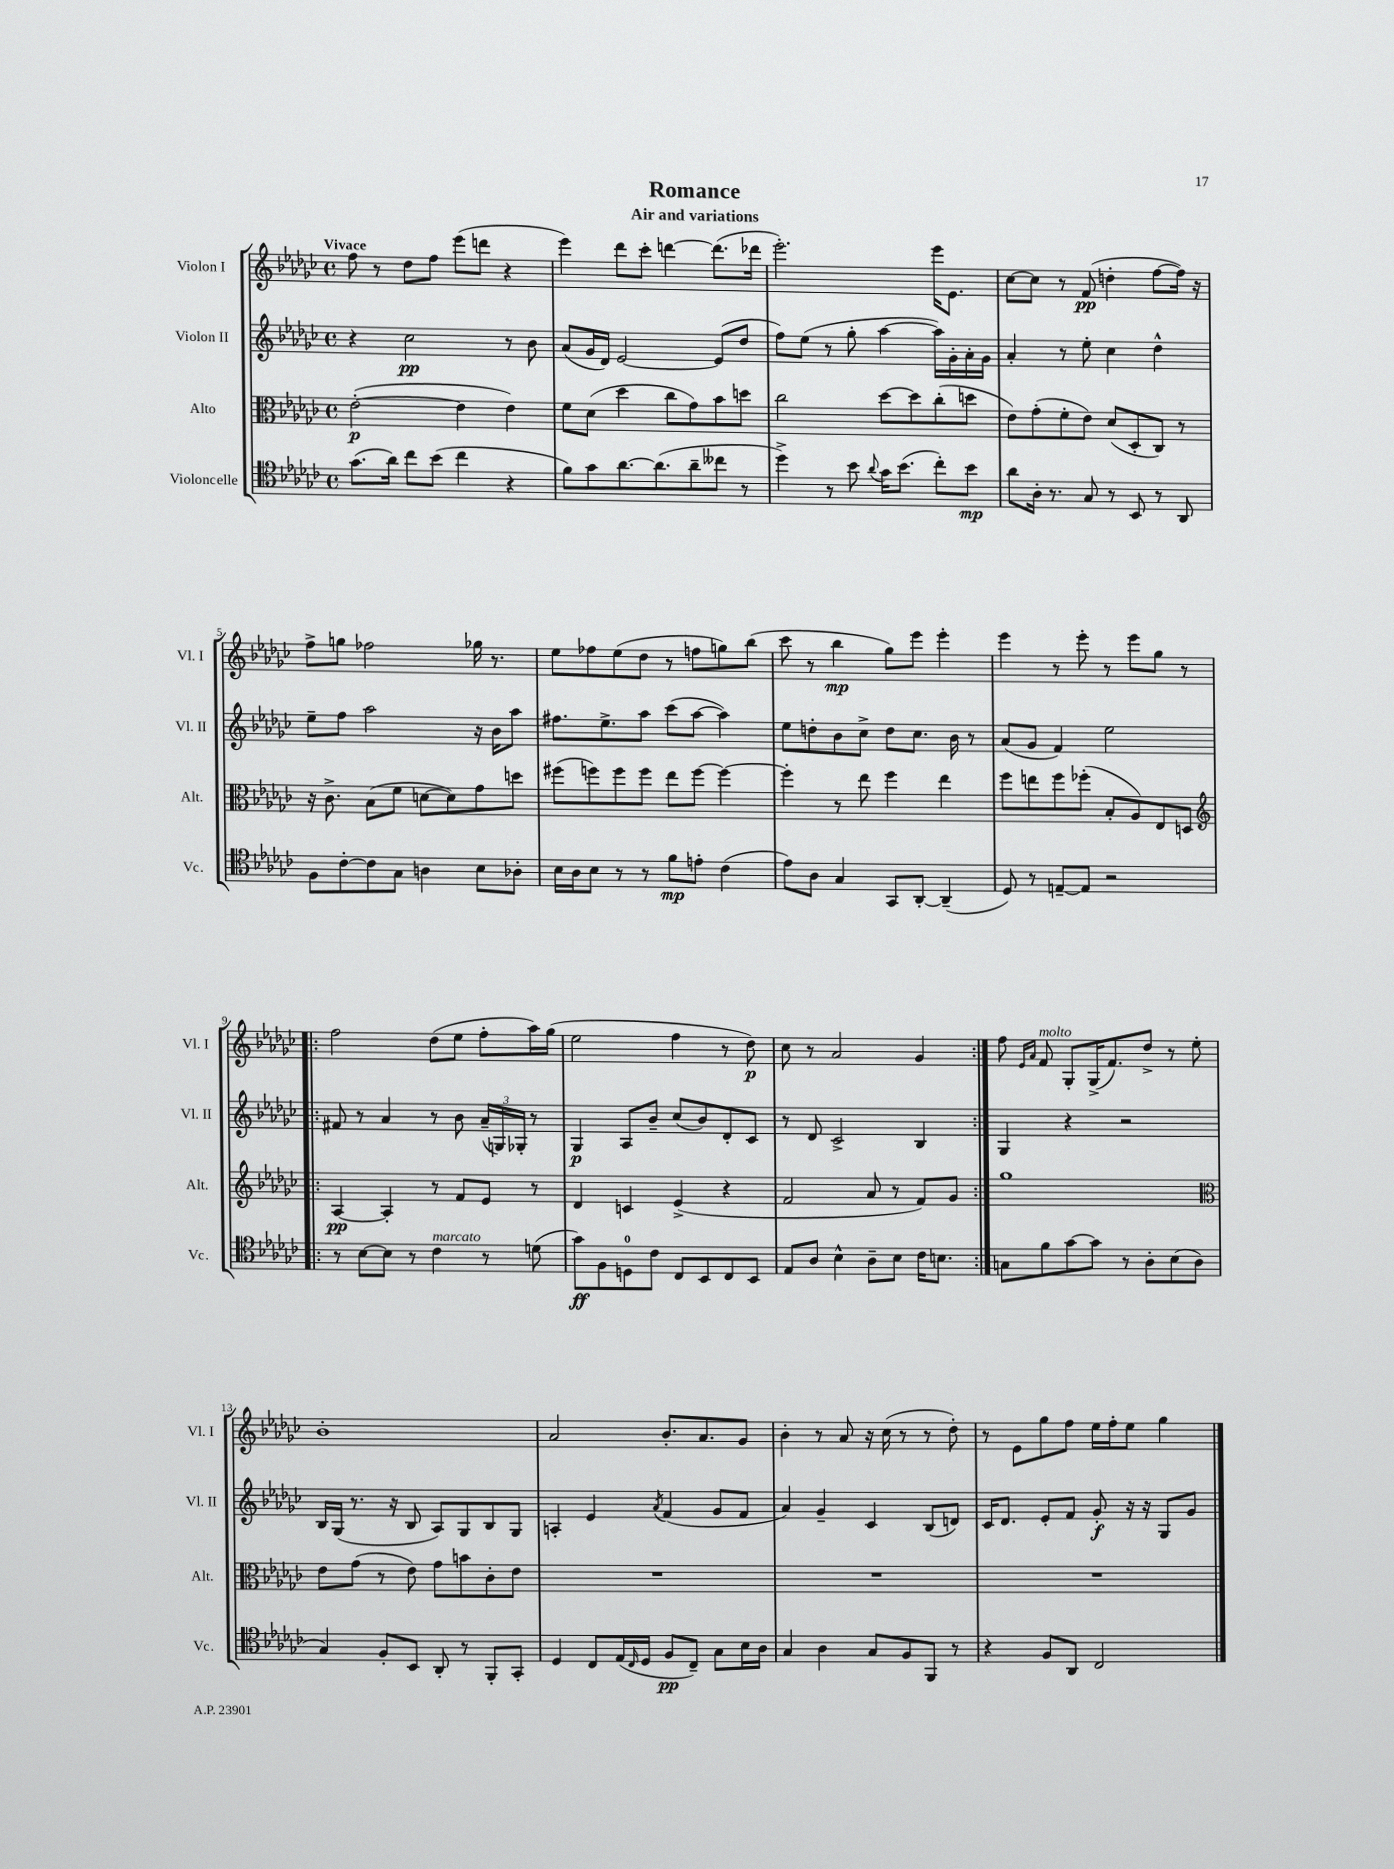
\header { title = "Romance" subtitle = "Air and variations" }
<<
\new StaffGroup <<
\new Staff = "s0" \with { instrumentName = "Violon I" shortInstrumentName = "Vl. I" } {
    \clef treble \key ges \major \defaultTimeSignature \time 4/4 \tempo "Vivace"
    f''8 r8 des''8 f''8 ees'''8( d'''8 r4 |
    ees'''4) des'''8 ces'''8-. d'''4~ d'''8.( des'''16 |
    ees'''2.-.) ees'''16 ees'8. |
    ces''8~ ces''8 r8 f'8\pp( d''4-. f''8~ f''16) r16 |
    f''8-> g''8 fes''2 ges''16 r8. |
    ees''8 fes''8 ees''8( des''8 r8 f''8 g''8) bes''8( |
    ces'''8 r8 bes''4\mp ges''8) ees'''8 ees'''4-. |
    ees'''4 r8 ees'''8-. r8 ees'''8 ges''8 r8 |
    \repeat volta 2 { f''2 des''8( ees''8 f''8-. aes''16) ges''16( |
    ees''2 f''4 r8 des''8\p) |
    ces''8 r8 aes'2 ges'4 | }
    f''8 \grace { ees'16 aes'16 } f'8^\markup { \italic "molto" } ges8-. ges16->( f'8.) des''8-> r8 ees''8-. |
    bes'1-. |
    aes'2 bes'8.-. aes'8. ges'8 |
    bes'4-. r8 aes'8 r16 ces''16( r8 r8 des''8-.) |
    r8 ees'8 ges''8 f''8 ees''16 f''16-. ees''8 ges''4 \bar "|." |
}
\new Staff = "s1" \with { instrumentName = "Violon II" shortInstrumentName = "Vl. II" } {
    \clef treble \key ges \major \defaultTimeSignature \time 4/4
    r4 ces''2\pp r8 bes'8 |
    aes'8( ges'16 des'16) ees'2~ ees'8( des''8 |
    f''8) ees''8( r8 ges''8-. aes''4~ aes''16) ges'16-. aes'16-. ges'16 |
    aes'4-. r8 ees''8-. ces''4 des''4-^ |
    ees''8-- f''8 aes''2 r16 bes'16 aes''8 |
    fis''8. ees''8.-> aes''8 ces'''8( aes''8~ aes''4) |
    ees''8 d''8-. bes'8 ces''8-> d''8 ces''8. bes'16 r8 |
    aes'8( ges'8 f'4) ees''2 |
    \repeat volta 2 { fis'8 r8 aes'4 r8 bes'8 \tuplet 3/2 { aes'16--( g16) ges16-. } r8 |
    ges4\p aes8 bes'8-- ces''8( bes'8) des'8-. ces'8 |
    r8 des'8 ces'2-> bes4 | }
    ges4 r4 r2 |
    bes16 ges16( r8. r16 bes8 aes8) ges8 bes8 ges8 |
    a4-. ees'4 \acciaccatura { aes'8 } f'4( ges'8 f'8 |
    aes'4) ges'4-- ces'4 bes8( d'8) |
    ces'16 des'8. ees'8-. f'8 ges'8-.\f r16 r16 ges8 ges'8 \bar "|." |
}
\new Staff = "s2" \with { instrumentName = "Alto" shortInstrumentName = "Alt." } {
    \clef alto \key ges \major \defaultTimeSignature \time 4/4
    ees'2~-.\p( ees'4 ees'4) |
    f'8 des'8( des''4 ces''8 ges'8) bes'8 d''8 |
    ces''2 des''8~ des''8 ces''8-.( d''8 |
    ees'8) ges'8-.( f'8-. ees'8) des'8( des8-. ces8) r8 |
    r16 ces'8.-> bes8( f'8 d'8~ d'8) ges'8 d''8 |
    fis''8( f''8) f''8 f''8 ees''8 f''8~ f''4~ |
    f''4-. r8 ees''8 f''4 ees''4 |
    f''8 e''8 f''8 fes''8-.( bes8-. aes8) ees8 d8 |
    \repeat volta 2 { \clef treble aes4~\pp aes4-. r8 f'8 ees'8 r8 |
    des'4 c'4 ees'4->( r4 |
    f'2 aes'8 r8 f'8) ges'8 | }
    ges''1 |
    \clef alto ees'8 ges'8( r8 ees'8) ges'8 b'8 ces'8-. ees'8 |
    R1 |
    R1 |
    R1 \bar "|." |
}
\new Staff = "s3" \with { instrumentName = "Violoncelle" shortInstrumentName = "Vc." } {
    \clef tenor \key ges \major \defaultTimeSignature \time 4/4
    ges'8.( aes'16) ces''8 bes'8( ces''4 r4 |
    f'8) ges'8 aes'8.~ aes'8.( aes'8-- ceses''8 r8 |
    des''4->) r8 bes'8 \appoggiatura { aes'8 } ges'16 bes'8.( ces''8-.) bes'8\mp |
    aes'8 aes16-. r8. ges8 r8 bes,8 r8 aes,8 |
    f8 ces'8~-. ces'8 ges8 a4 bes8 aes8-. |
    bes16 aes16 bes8 r8 r8 f'8\mp e'8-. ces'4( |
    ees'8) aes8 ges4 ges,8 aes,8~-. aes,4--( |
    des8) r8 e8~-- e8 r2 |
    \repeat volta 2 { r8 bes8~ bes8 r8 ces'4^\markup { \italic "marcato" } r8 d'8( |
    ges'8\ff) f8 d8-0 ces'8 ces8 bes,8 ces8 bes,8 |
    ees8 aes8 bes4-^ aes8-- bes8 ces'16 b8. | }
    g8 f'8 ges'8~ ges'8 r8 aes8-. bes8( aes8 |
    ges4) f8-. bes,8 aes,8-. r8 f,8-. ges,8-. |
    des4 ces8 ees16( \grace { ces16 } des16 f8\pp ces8--) ges8 bes16 aes16 |
    ges4 aes4 ges8 f8 f,8 r8 |
    r4 f8 aes,8 ces2 \bar "|." |
}
>>
>>
